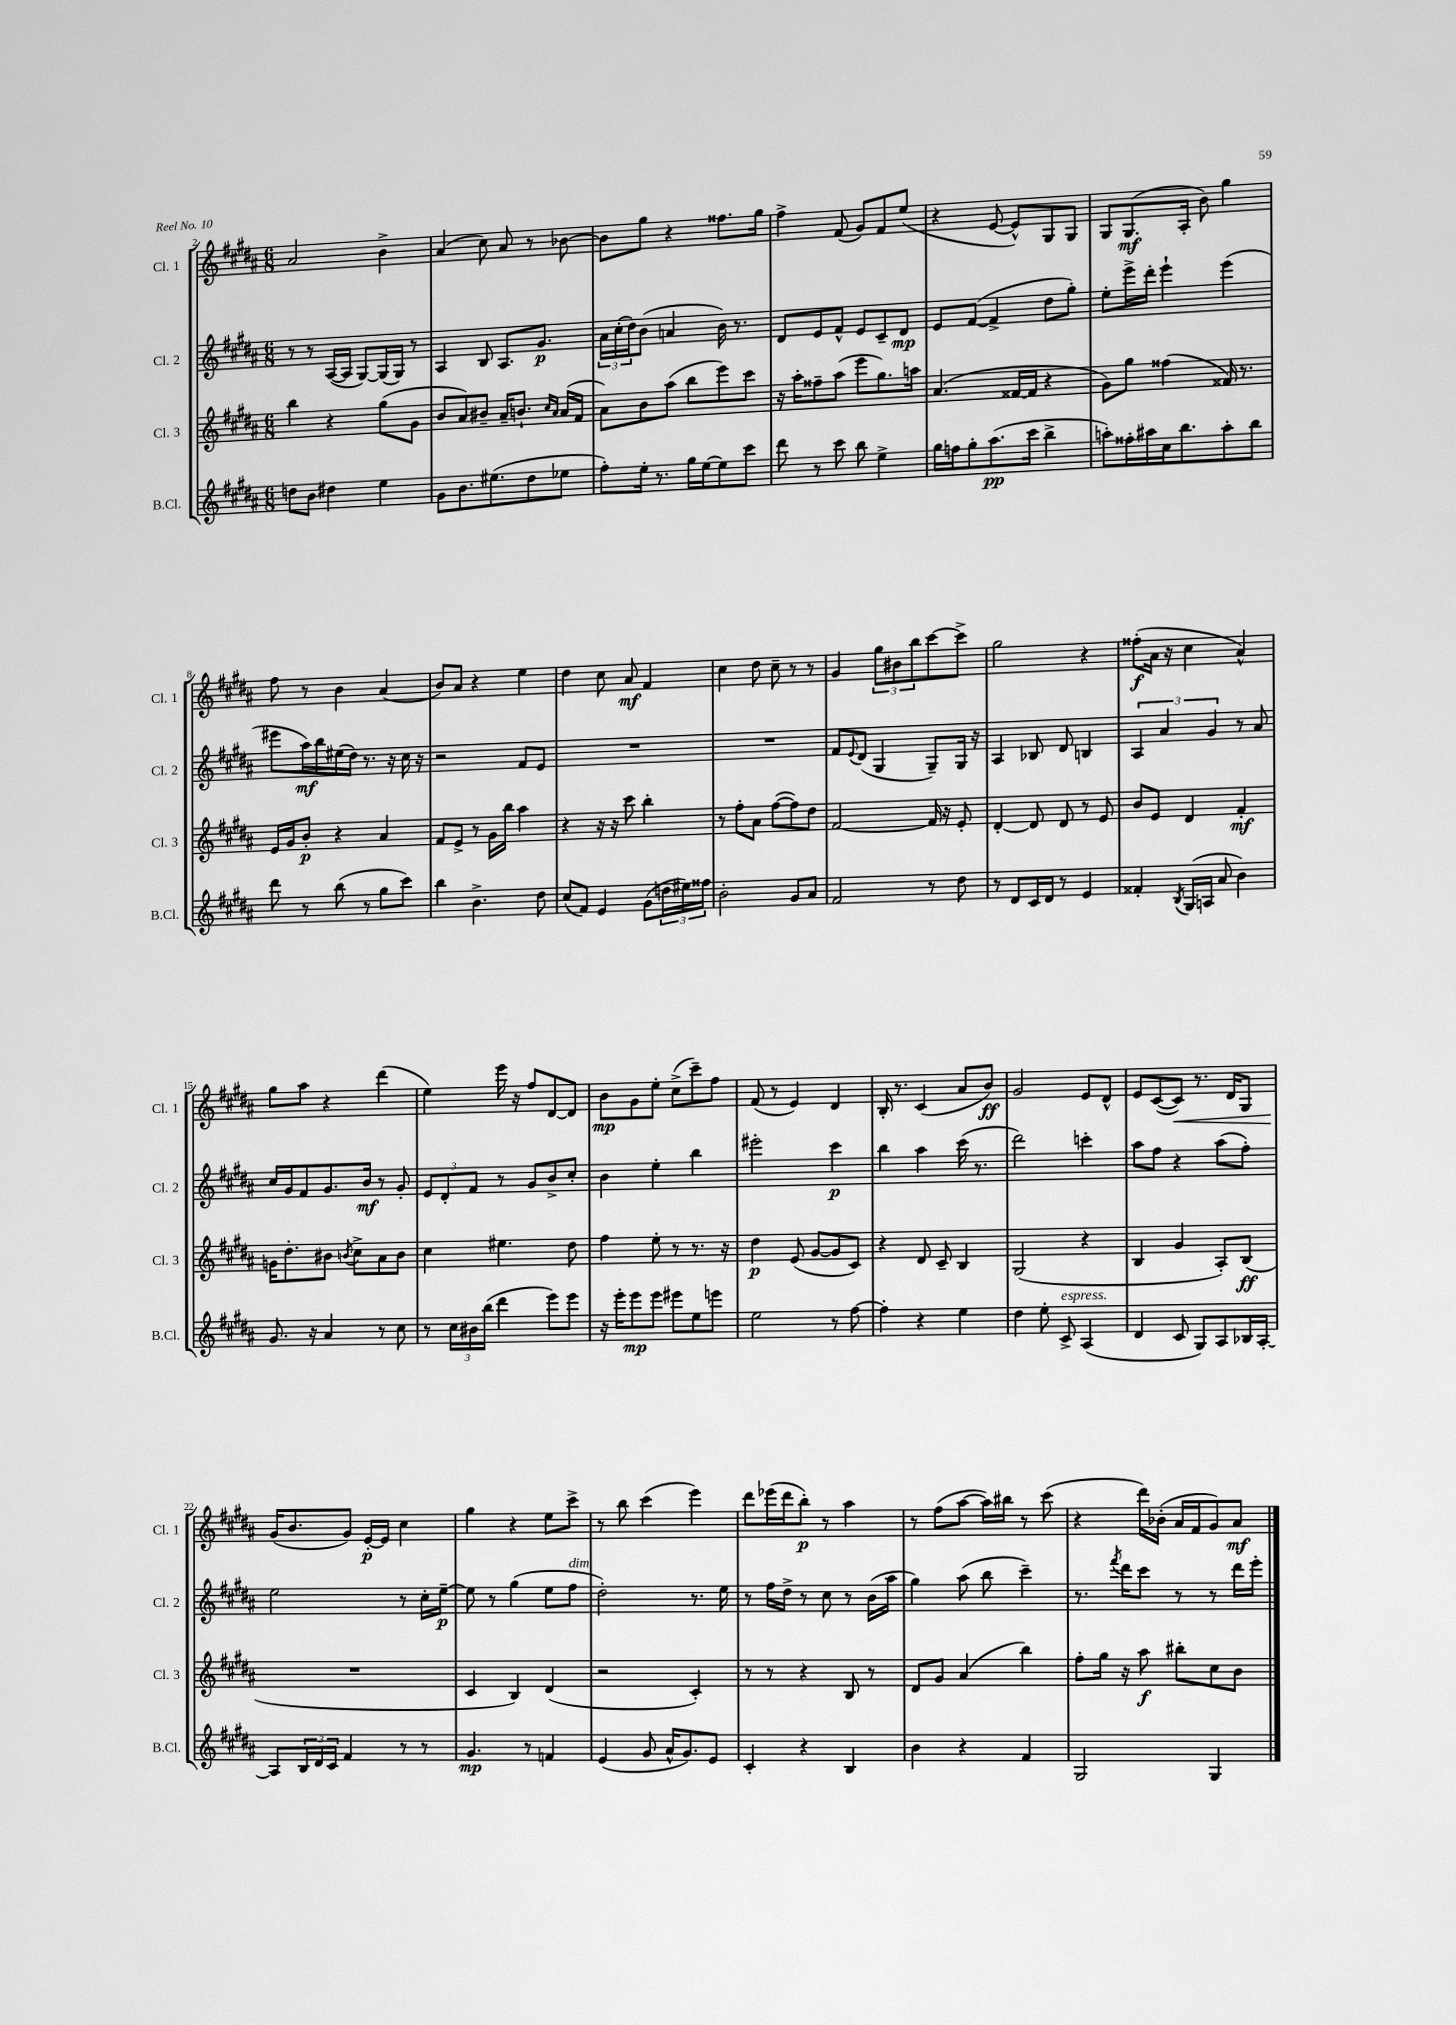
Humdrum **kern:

**kern	**kern	**kern	**kern
*staff4	*staff3	*staff2	*staff1
*clefG2	*clefG2	*clefG2	*clefG2
*k[f#c#g#d#a#]	*k[f#c#g#d#a#]	*k[f#c#g#d#a#]	*k[f#c#g#d#a#]
*M6/8	*M6/8	*M6/8	*M6/8
8dd\L	4bb\	8r	2a#/
8b\J	.	8r	.
4dd#\	4r	([16A#/LL	.
.	.	16A#/]JJ	.
.	.	[8G#/L)	.
4ee\	(8gg#\L	(16G#/]L	4b^\
.	.	16G#/JJ)	.
.	8g#\J	8r	.
=	=	=	=
8g#\L	8b/L	4A#/	(4a#/
8.b\	8a#/)	.	.
.	8b#~/J	8B/	8cc#\)
(8.ee#\	.	.	.
.	16a#~/LK	8.A#/L	8a#/
.	8.b`/J	.	.
8dd#\	.	.	8r
.	.	8.g#/J	.
.	16qqcc#/LL	.	.
.	16qqa#/JJ	.	.
8ee-\J	(16a#/LL	.	[8b-\
.	16f#/JJ	.	.
=	=	=	=
8ff#'\L)	8a#\L)	24a#\LL	8b-\]L
.	.	(24cc#'\	.
.	.	24dd#\J)	.
16ee'\Jk	8b\	(8b\J	8gg#\J
8.r	.	.	.
.	(8aa#\J	4a/	4r
16gg#\LL	8bb\L	.	.
[16ee\J	.	.	.
8ee\]	8eee\)	16b\)	8.ff##\L
.	.	8.r	.
8ccc#\J	8ccc#\J	.	.
.	.	.	16gg#\Jk
=	=	=	=
8ddd#\	16r	8d#/L	4ff#^\
.	16aa#'\LK	.	.
8r	8ff##~\	8e/	.
8ccc#\	(8aa#\J	8f#^^/J	(8f#/
8bb\	8eee\L	8e/L	8g#/L)
4ee^\	8.gg#\)	8c#~/	8f#/
.	.	8d#/J	(8ee/J
.	16aa\Jk	.	.
=	=	=	=
16gg#\LL	(4.a#/	8e/L	4r
16ff\J	.	.	.
8gg#'\	.	([8f#/J	.
(8.aa#\	.	4f#^/]	[8e/
.	[16f##/LL	.	8e^^/]L)
16ccc#\Jk	16f##/]JJ	.	.
4bb^\	4r	8dd#\L	8G#/
.	.	8gg#'\J)	8G#/J
=	=	=	=
8aa'\L)	8g#\L)	8ee'\L	8G#/L
16ff##'\L	8gg#\J	16eee^\L	(8.G#/
16aa#\	.	16ddd#'\JJ	.
16cc#\J	(4ff##\	4eee`\	.
8.bb\	.	.	16A#'/Jk
.	.	.	8b\)
8aa#'\	16f##/)	(4eee\	4gg#\
.	8.r	.	.
8bb\J	.	.	.
=	=	=	=
8ddd#\	16e/LL	8eee#\L	8ff#\
.	16g#/J	.	.
8r	8b'/J	16aa#\L)	8r
.	.	16bb\	.
(8bb\	4r	(16ee#\	4b\
.	.	16dd#\JJ)	.
8r	.	8.r	.
8gg#\L	4a#/	.	(4a#/
.	.	16r	.
8ccc#\J)	.	16cc#\	.
.	.	16r	.
=	=	=	=
4bb\	8f#/L	2r	8b/L)
.	8e^/J	.	8a#/J
4.b^\	8r	.	4r
.	16g#\LL	.	.
.	16bb\JJ	.	.
.	4aa#\	8f#/L	4ee\
8dd#\	.	8e/J	.
=	=	=	=
(8cc#/L	4r	2.r	4dd#\
8f#/J)	.	.	.
4e/	16r	.	8cc#\
.	16r	.	.
.	8ccc#\	.	8a#/
(8g#\L	4bb'\	.	4f#/
24dd\L	.	.	.
24ee#\)	.	.	.
24ff##\JJ	.	.	.
=	=	=	=
2b'\	8r	2.r	4cc#\
.	8ff#'\L	.	.
.	8a#\J	.	8dd#\
.	([8ff#\L	.	8cc#~\
8g#/L	8ff#\])	.	8r
8a#/J	8dd#\J	.	8r
=	=	=	=
2f#/	[2f#/	8f#/L	4g#/
.	.	8qqe/	.
.	.	(8d#/J	.
.	.	4G#/	12gg#\L
.	.	.	12b#\
.	.	.	12bb\
8r	16f#/]	8G#~/L)	[8ccc#\
.	16r	.	.
8dd#\	8e'/	16G#/Jk	8ccc#^\]J
.	.	16r	.
=	=	=	=
8r	[4d#'/	4A#/	2gg#\
8d#/L	.	.	.
16c#/L	8d#/]	8B-/	.
16d#/JJ	.	.	.
8r	8d#/	8d#/	.
4e/	8r	4B/	4r
.	8e/	.	.
=	=	=	=
4f##'/	8b/L	6A#/	(8ff##'\L
.	8e/J	.	16a#\Jk
.	.	6a#/	.
.	.	.	16r
8qB/	.	.	.
(16G#/LL	4d#/	.	4cc#\
16A/JJ	.	.	.
.	.	6g#/	.
8a#/	.	.	.
4b\)	4f#'/	8r	4a#^^/)
.	.	8a#/	.
=	=	=	=
8.g#/	16g\LK	16cc#/LL	8gg#\L
.	8.dd#'\	16g#/J	.
.	.	8f#/	8aa#\J
16r	.	.	.
4a#/	8b#\J	8.g#/	4r
.	8qb/	.	.
.	8cc#^\L	.	.
.	.	16b/Jk	.
8r	8a#\	8r	(4ddd#\
8cc#\	8b\J	8g#'/	.
=	=	=	=
8r	4cc#\	12e/L	4ee\)
.	.	12d#'/	.
24cc#\LL	.	.	.
24b#\	.	12f#/J	.
(24bb\JJ	.	.	.
4ddd#\	4.ee#\	8r	16eee\
.	.	.	16r
.	.	8g#/L	8ff#/L
8eee\L)	.	8b^/	[8d#/
8eee\J	8dd#\	8cc#'/J	8d#/]J
=	=	=	=
16r	4ff#\	4b\	8b\L
16eee'\LK	.	.	.
8eee\	.	.	8g#\
8eee\J	8ee'\	4ee'\	8ee'\J
8eee#\L	8r	.	(8cc#^\L
8ee\	8.r	4bb\	8ccc#~\)
8eee\J	.	.	8ff#\J
.	16r	.	.
=	=	=	=
2ee\	4dd#\	2eee#'\	(8f#/
.	.	.	8r
.	(8e/	.	4e/)
.	[8g#/L	.	.
8r	8g#/]	4ccc#\	4d#/
[8ff#\	8c#/J)	.	.
=	=	=	=
4ff#'\]	4r	4bb\	16B'/
.	.	.	8.r
4r	8d#/	4aa#\	(4c#/
.	8c#~/	.	.
4ee\	4B/	(16ccc#\	8a#/L
.	.	8.r	.
.	.	.	8b/J)
=	=	=	=
4dd#\	(2G#/	2ddd#\)	2g#/
8ee'\	.	.	.
8c#^/	.	.	.
(4A#/	4r	4ccc'\	8e/L
.	.	.	8d#^^/J
=	=	=	=
4d#/	4B/	8aa#\L	8e/L
.	.	8ff#\J	([8c#/
8c#/	4g#/	4r	8c#/]J)
8G#/L)	.	.	8.r
8A#/	8A#'/L)	(8aa#\L	.
.	.	.	16d#/LK
16B-/L	(8B/J	8ff#'\J)	8G#/J
[16A#'/JJ	.	.	.
=	=	=	=
8A#/]L	2.r	2ee\	(16g#/LK
.	.	.	8.b/
24B/L	.	.	.
24d#/	.	.	.
24c#/JJ	.	.	.
4f#/	.	.	8g#/J)
.	.	.	[16e'/LL
.	.	.	16e/]JJ
8r	.	8r	4cc#\
8r	.	16cc#'\LL	.
.	.	[16ee~\JJ	.
=	=	=	=
4.g#/	4c#/	8ee\]	4gg#\
.	.	8r	.
.	4B/)	(4gg#\	4r
8r	.	.	.
4f/	(4d#/	8ee\L	8ee\L
.	.	8ff#\J	8ccc#^\J
=	=	=	=
(4e/	2r	2dd#'\)	8r
.	.	.	8bb\
8g#/	.	.	(4ccc#\
16a#^^/LK	.	.	.
8.g#/)	.	.	.
.	4c#'/)	8.r	4eee\)
8e/J	.	.	.
.	.	16ee\	.
=	=	=	=
4c#'/	8r	8r	8ddd#\L
.	8r	16ff#\LL	(16eee-\L
.	.	16dd#^\JJ	16ddd#\J
4r	4r	8r	8bb'\J)
.	.	8cc#\	8r
4B/	8B/	8r	4aa#\
.	8r	(16b\LL	.
.	.	16aa#\JJ	.
=	=	=	=
4b\	8d#/L	4gg#\)	8r
.	8g#/J	.	(8ff#\L
4r	(4a#/	(8aa#\	[8aa#\J
.	.	8bb\	16aa#\]LL)
.	.	.	16bb#\JJ
4f#/	4bb\)	4ccc#~\)	8r
.	.	.	(8ccc#\
=	=	=	=
2G#/	8ff#'\L	8.r	4r
.	16gg#\Jk	.	.
.	.	8qfff#/	.
.	16r	16ddd#\LK	.
.	8aa#\	8ccc#\J	16ddd#\LL)
.	.	.	(16b-'\JJ
.	8bb#'\L	8r	16a#/LL
.	.	.	16f#/J
4G#/	8cc#\	8r	8g#/)
.	8b\J	16ddd#\LL	8a#/J
.	.	16eee'\JJ	.
==	==	==	==
*-	*-	*-	*-
